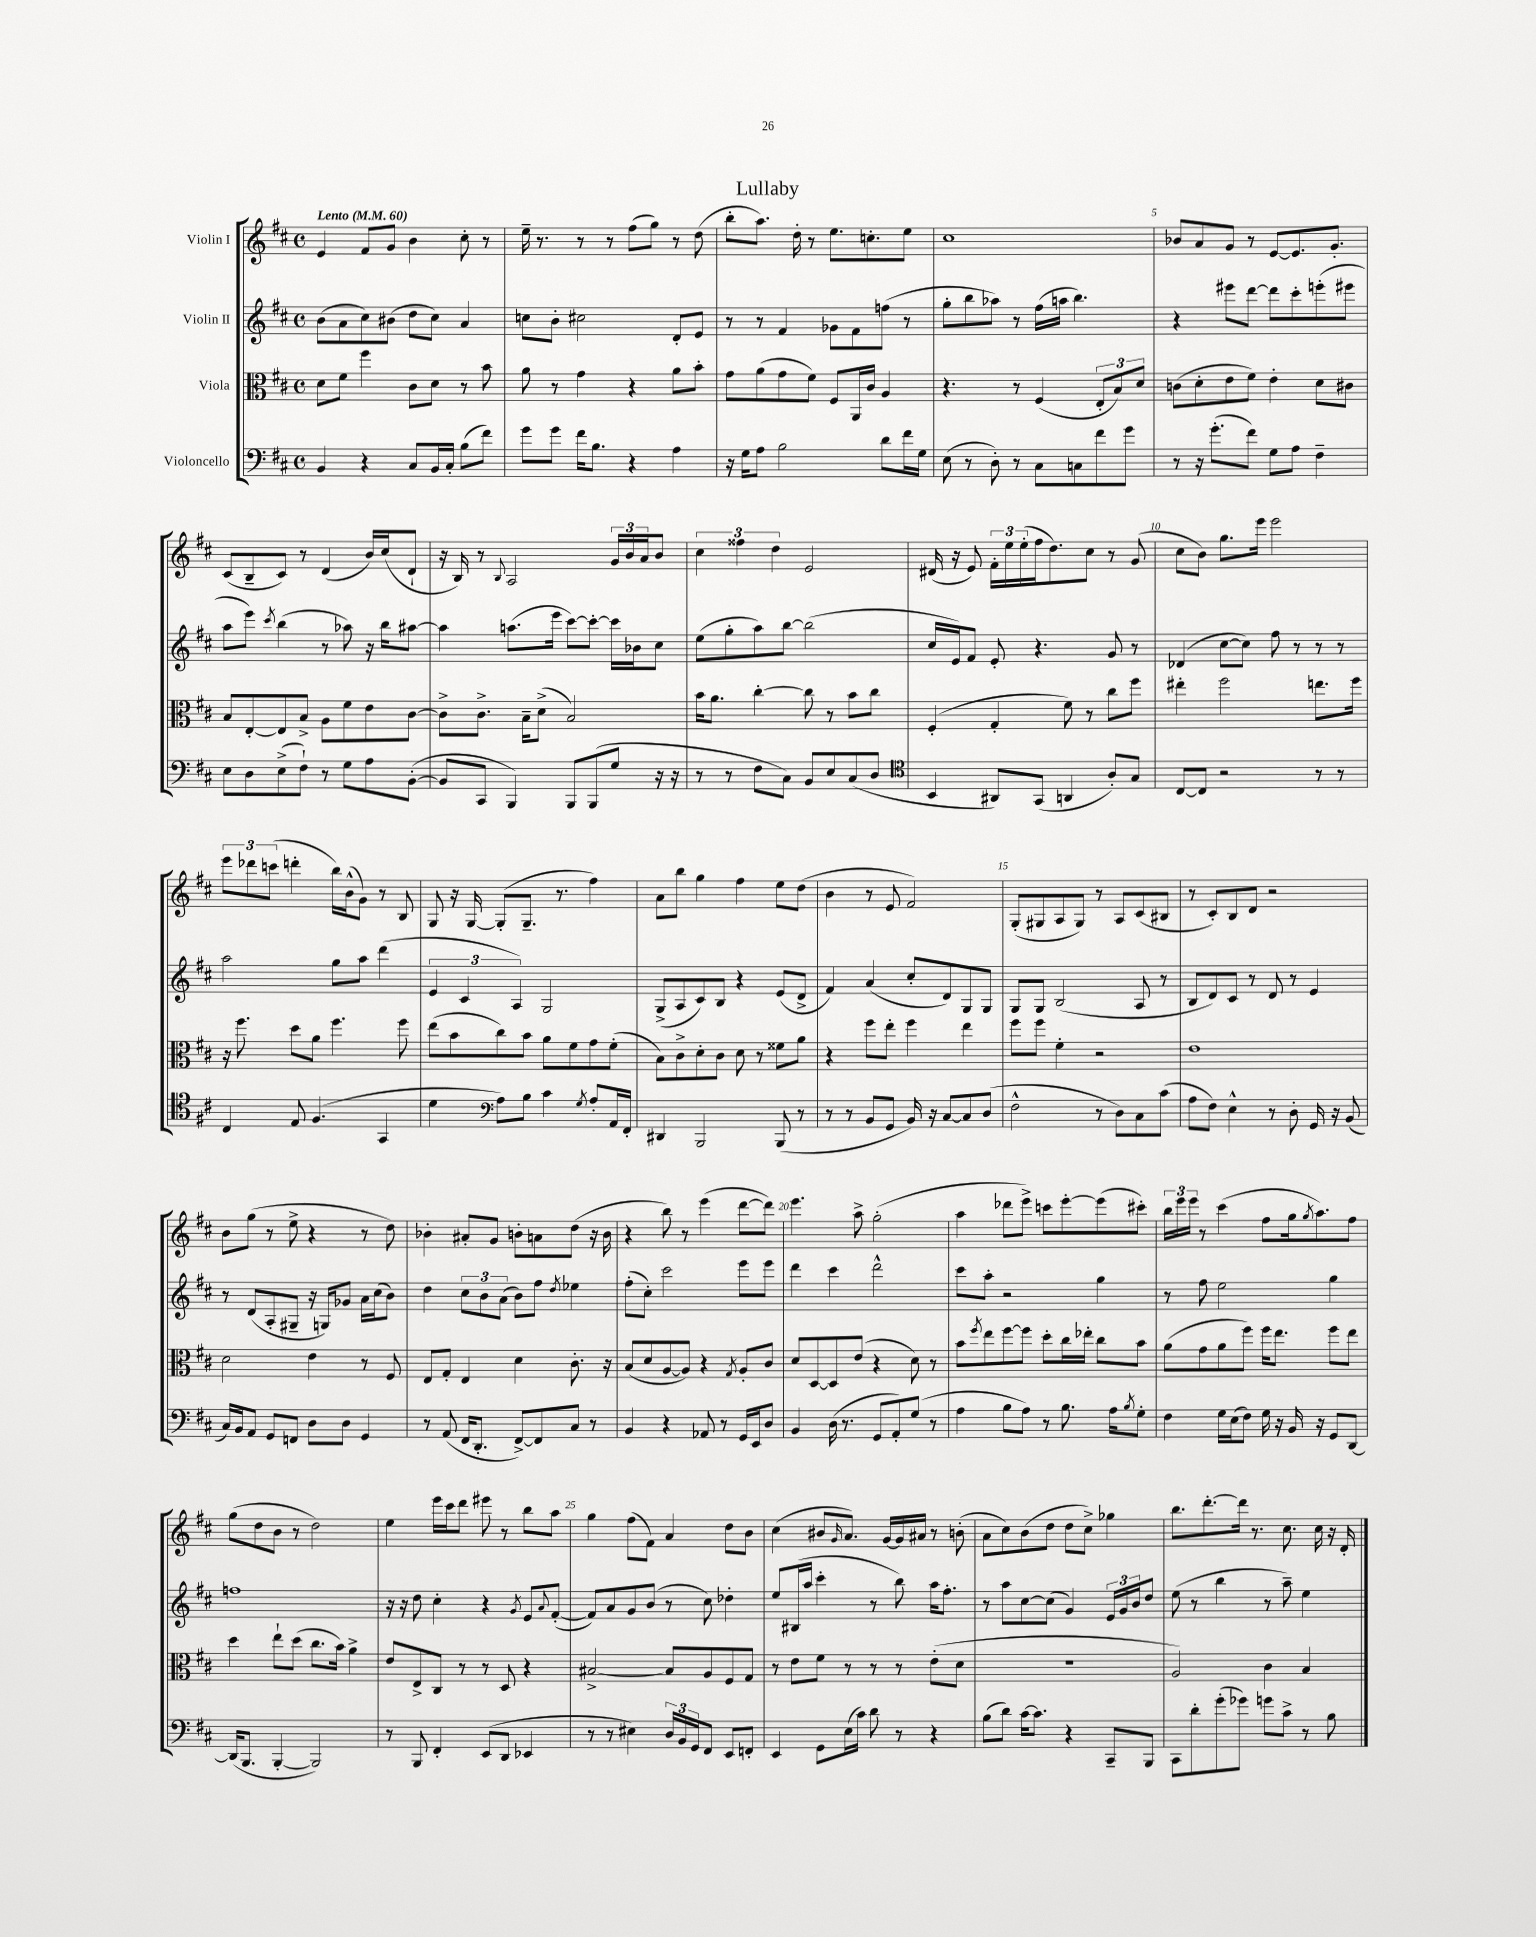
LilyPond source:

\header { title = "Lullaby" }
<<
\new StaffGroup <<
\new Staff = "s0" \with { instrumentName = "Violin I" } {
    \clef treble \key d \major \defaultTimeSignature \time 4/4 \tempo "Lento" 4 = 60
    e'4 fis'8 g'8 b'4 cis''8-. r8 |
    e''16-- r8. r8 r8 fis''8( g''8) r8 d''8( |
    b''8-. a''8.) d''16-. r8 e''8. c''8.-. e''8 |
    cis''1 |
    bes'8 a'8 g'8 r8 e'8~ e'8. g'8.-. |
    cis'8( b8-- cis'8) r8 d'4( b'16) cis''16( d'8-! |
    r16 b16) r8 \appoggiatura { b8 } a2 \tuplet 3/2 { g'16 b'16 a'16 } b'8 |
    \tuplet 3/2 { cis''4 fisis''4 d''4 } e'2 |
    dis'16( r16 e'8) \tuplet 3/2 { fis'16-. e''16 e''16-.( } fis''16 d''8.) cis''8 r8 g'8( |
    cis''8 b'8) g''8. e'''16 e'''2 |
    \tuplet 3/2 { e'''8 des'''8 c'''8( } d'''4-. b''16) b'16-^( g'8) r8 b8 |
    g8 r16 g16~ g8-.( g8.-- r8. fis''4) |
    a'8 b''8 g''4 fis''4 e''8 d''8( |
    b'4 r8 e'8 fis'2) |
    g8-.( gis8 a8 gis8) r8 a8 cis'8( bis8 |
    r8 cis'8-.) b8 d'8 r2 |
    b'8 g''8( r8 e''8-> r4 r8 d''8) |
    bes'4-. ais'8-. g'8 b'8-. a'8 d''8( r16 b'16 |
    r4 b''8) r8 e'''4( d'''8~ d'''8) |
    e'''4. a''8-> g''2-.( |
    a''4 des'''8 e'''8->) c'''8 e'''8~-. e'''8( cis'''8-.) |
    \tuplet 3/2 { b''16 e'''16 e'''16 } r8 cis'''4( fis''8 g''16 \acciaccatura { g''8 } a''8.) fis''8 |
    g''8( d''8 b'8 r8 d''2) |
    e''4 e'''16 cis'''16 d'''8 eis'''8 r8 b''8 a''8 |
    g''4 fis''8( fis'8) a'4 d''8 b'8 |
    cis''4( bis'8 \grace { g'16 } a'8.) g'16~ g'16 ais'16 r8 b'8-.( |
    a'8 cis''8) b'8( d''8 d''8 cis''8->) ges''4 |
    b''8. d'''8.~-. d'''16 r8. cis''8. cis''16 r16 d'16-. \bar "|." |
}
\new Staff = "s1" \with { instrumentName = "Violin II" } {
    \clef treble \key d \major \defaultTimeSignature \time 4/4
    b'8( a'8 cis''8) bis'8( d''8 cis''8) a'4 |
    c''8 b'8-. cis''2 d'8-. e'8 |
    r8 r8 fis'4 ges'8 fis'8 f''8( r8 |
    g''8-. b''8 aes''8) r8 fis''16( a''16 b''4.) |
    r4 eis'''8 d'''8~ d'''8 cis'''8-. e'''8-.( eis'''8 |
    a''8 e'''8) \acciaccatura { cis'''8 } b''4( r8 aes''8) r16 b''16 ais''8~ |
    ais''4 a''8.( e'''16 cis'''8~) cis'''8~-. cis'''16 bes'16 cis''8 |
    e''8( g''8-. a''8) b''8~ b''2( |
    cis''16 e'16) fis'8 e'8-. r4. g'8 r8 |
    des'4( cis''8~ cis''8) fis''8 r8 r8 r8 |
    a''2 g''8 a''8 d'''4( |
    \tuplet 3/2 { e'4 cis'4 a4) } g2 |
    g8->( a8 cis'8) b8 r4 e'8( d'8-> |
    fis'4) a'4( cis''8-. d'8) g8 g8 |
    g8 g8 b2( a8 r8 |
    b8 d'8) cis'8 r8 d'8 r8 e'4 |
    r8 d'8( a8-. gis8-- r16 g16) ges'8 a'16 cis''16( b'8) |
    d''4 \tuplet 3/2 { cis''8 b'8 a'8( } b'8) fis''8 \acciaccatura { d''8 } ees''4 |
    fis''8-.( cis''8-.) cis'''2 e'''8 e'''8 |
    d'''4 cis'''4 d'''2-^ |
    cis'''8 a''8-. r2 g''4 |
    r8 fis''8 e''2 g''4 |
    f''1 |
    r16 r16 d''8 cis''4-. r4 \acciaccatura { g'8 } e'8 \appoggiatura { a'8 } fis'8~-.( |
    fis'8) a'8 g'8 b'8( r8 cis''8) des''4-. |
    e''8 bis16( a''16 cis'''4-. r8 b''8) a''16 fis''8.-. |
    r8 a''8 cis''8~ cis''8( g'4) \tuplet 3/2 { e'16 g'16 b'16 } d''8 |
    e''8( r8 b''4 r8 a''8--) e''4 \bar "|." |
}
\new Staff = "s2" \with { instrumentName = "Viola" } {
    \clef alto \key d \major \defaultTimeSignature \time 4/4
    d'8 fis'8 fis''4 cis'8 d'8 r8 b'8 |
    a'8 r8 g'4 r4 a'8 b'8-. |
    g'8 a'8( g'8 fis'8) fis8 a,16 cis'16 a4 |
    r4. r8 fis4( \tuplet 3/2 { e8-. b8) d'8 } |
    c'8( d'8-. e'8 fis'8) e'4-. d'8 cis'8 |
    b8 e8~-. e8 b8-> a8 fis'8 e'8 cis'8~ |
    cis'8-> cis'8.-> b16-- d'8->( b2) |
    b'16 a'8. cis''4~-. cis''8 r8 b'8 cis''8 |
    fis4-.( g4-. fis'8) r8 cis''8 fis''8 |
    eis''4-. fis''2 e''8. fis''16 |
    r16 fis''8. d''8 a'8 fis''4. fis''8 |
    e''8( b'8 cis''8) b'8 a'8 fis'8 g'8 fis'8-.( |
    b8) cis'8-> d'8-. cis'8 d'8 r8 fisis'8 a'8 |
    r4 fis''8 e''8-. fis''4 e''4 |
    fis''8 fis''8 fis'4-. r2 |
    e'1 |
    d'2 e'4 r8 fis8 |
    e8 g8-. e4 d'4 cis'8.-. r16 |
    b8( d'8 a8~ a8) r4 \acciaccatura { g8 } a8-. cis'8 |
    d'8 d8~ d8 e'8( r4 d'8) r8 |
    b'8 \acciaccatura { fis''8 } e''8 fis''8~ fis''8 d''8-. cis''16 ees''16-. cis''8 b'8 |
    a'8( g'8 a'8 fis''8) fis''16 e''8. fis''8 e''8 |
    d''4 e''8-! d''8( cis''8. b'16) a'4-> |
    e'8 e8-> cis8 r8 r8 d8 r4 |
    bis2~-> bis8 a8 fis8 g8 |
    r8 e'8 fis'8 r8 r8 r8 e'8-.( d'8 |
    R1 |
    a2) cis'4 b4 \bar "|." |
}
\new Staff = "s3" \with { instrumentName = "Violoncello" } {
    \clef bass \key d \major \defaultTimeSignature \time 4/4
    b,4 r4 cis8 b,16 cis16-. b8( fis'8) |
    g'8 g'8 fis'16 b8. r4 a4 |
    r16 g16 a8 b2 d'8 fis'16 g16 |
    e8( r8 d8-.) r8 cis8 c8 fis'8 g'8 |
    r8 r16 g'8.-.( fis'8) g8 a8 fis4-- |
    e8 d8 e8->( fis8-!) r8 g8 a8 b,8~-.( |
    b,8 cis,8 b,,4) b,,8 b,,8( g8 r16 r16 |
    r8 r8 fis8 cis8) b,8 e8 cis8( d8 |
    \clef tenor b,4 ais,8) g,8( a,4 a8-.) g8 |
    cis8~ cis8 r2 r8 r8 |
    cis4 e8 fis4.( g,4 |
    d'4 \clef bass a8) b8 cis'4 \acciaccatura { g8 } a8-. a,16 fis,16-. |
    dis,4 b,,2 b,,8( r8 |
    r8 r8 b,8 g,8 b,16) r16 cis8~ cis8 d8( |
    fis2-^ r8 d8) cis8 cis'8( |
    a8 fis8) e4-^ r8 d8-. g,16 r16 b,8( |
    cis16) b,16 a,8 g,8 f,8 d8 d8 g,4 |
    r8 a,8( fis,16 d,8.-. fis,8~->) fis,8 cis8 r8 |
    b,4 r4 aes,8 r8 g,16 e,16 d8 |
    b,4 d16( r8. g,8 a,8-.) g8( r8 |
    a4 b8 a8) r8 b8. a16 \acciaccatura { b8 } g8-. |
    fis4 g16 e16( fis8) g16 r16 b,16 r16 g,8 d,8~ |
    d,16( b,,8. b,,4~-. b,,2) |
    r8 b,,8 fis,4-. e,8( d,8 ees,4 |
    r8 r8 eis4) \tuplet 3/2 { d16 b,16 g,16 } fis,8 e,8 f,8-. |
    e,4 g,8 e16( cis'16) d'8 r8 r4 |
    b8( d'8) cis'16~ cis'8. r4 cis,8-- b,,8 |
    cis,8 d'8-. g'8-.( ges'8) g'8 cis'8-> r8 b8 \bar "|." |
}
>>
>>
\layout { \context { \Score \override BarNumber.break-visibility = ##(#f #t #t) barNumberVisibility = #(every-nth-bar-number-visible 5) } }
